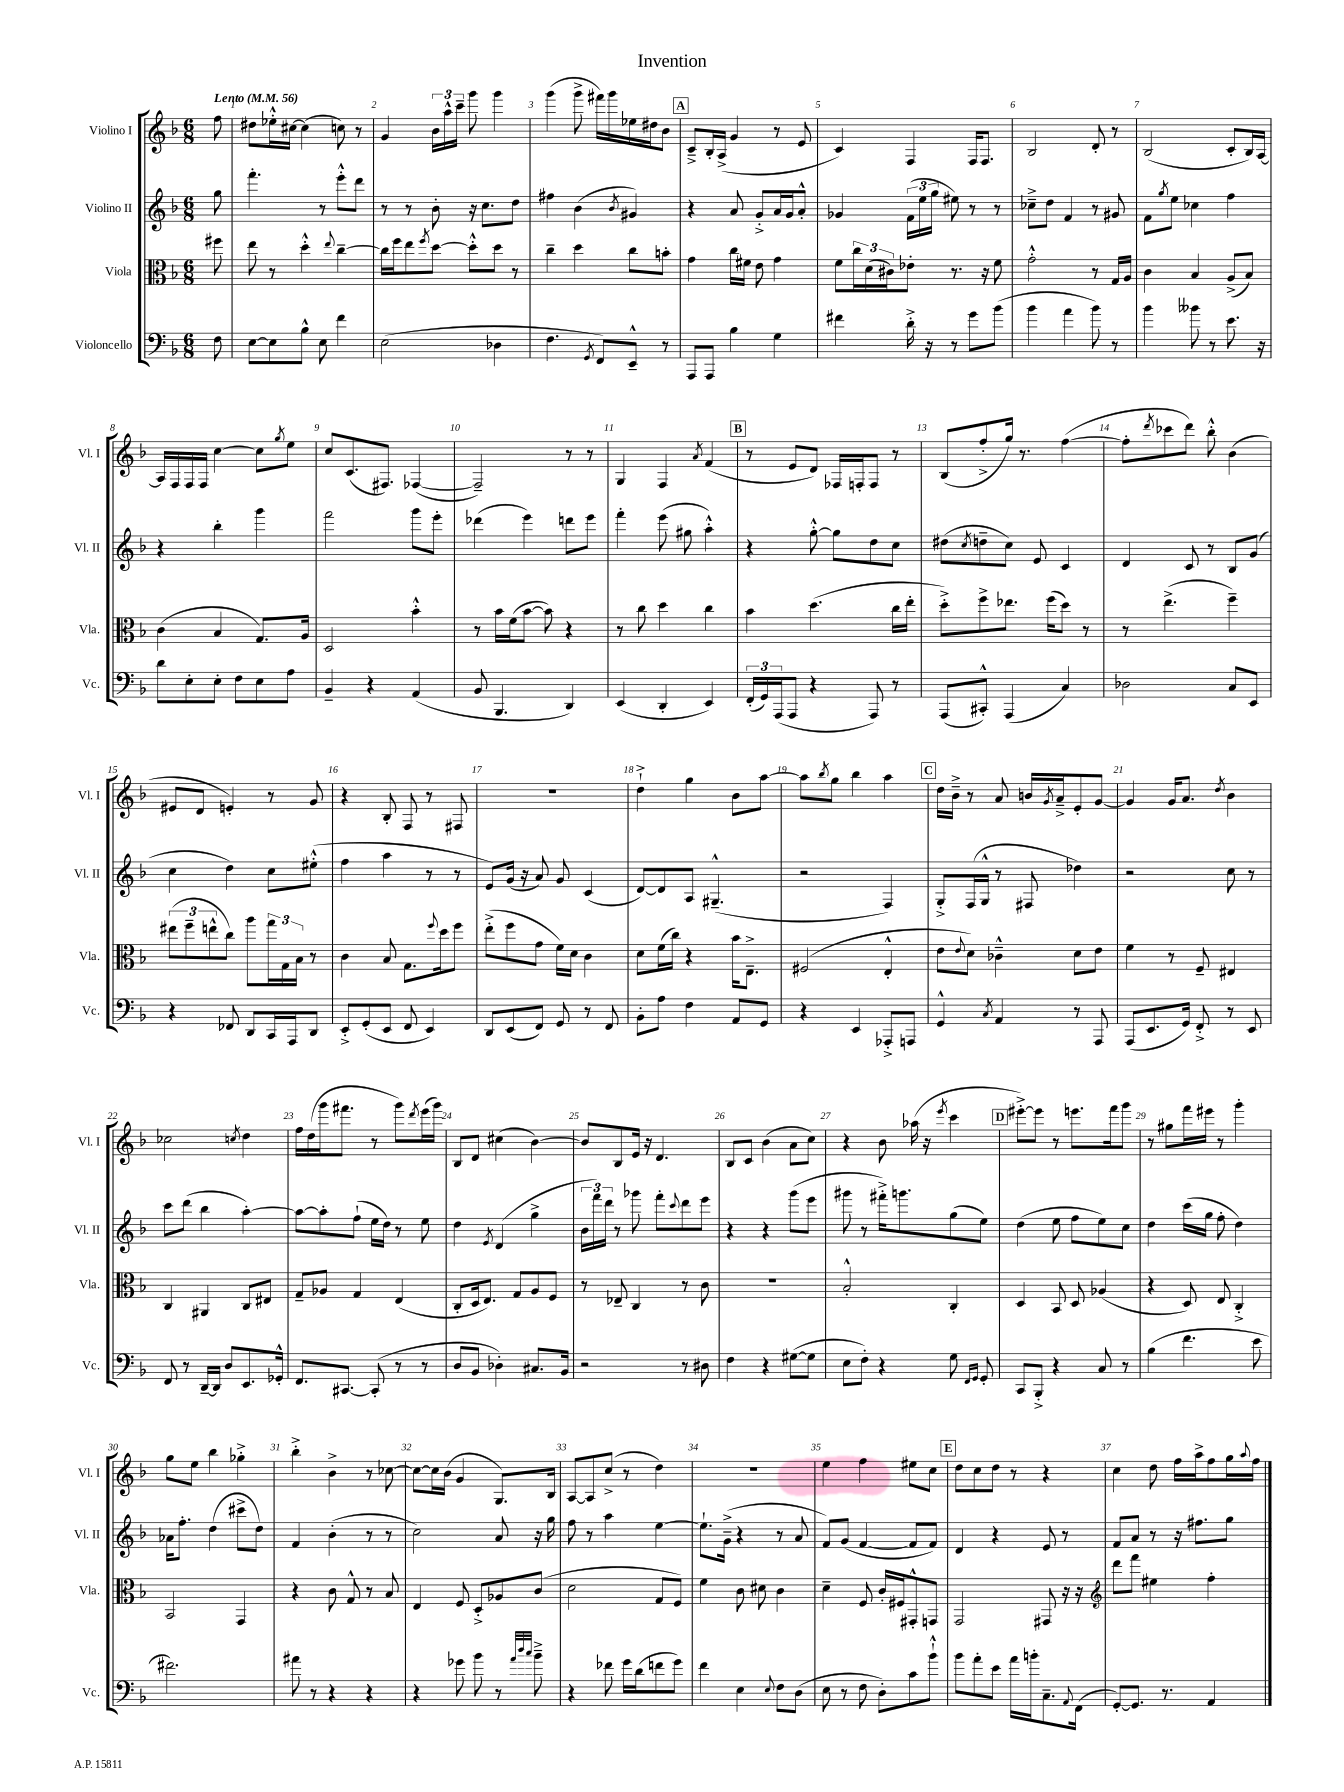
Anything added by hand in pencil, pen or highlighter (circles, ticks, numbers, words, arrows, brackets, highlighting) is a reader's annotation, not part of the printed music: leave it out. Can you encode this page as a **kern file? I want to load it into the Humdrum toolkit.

**kern	**kern	**kern	**kern
*staff4	*staff3	*staff2	*staff1
*clefF4	*clefC3	*clefG2	*clefG2
*k[b-]	*k[b-]	*k[b-]	*k[b-]
*M6/8	*M6/8	*M6/8	*M6/8
*MM56	*MM56	*MM56	*MM56
8F	8ff#	8gg	8ff
=	=	=	=
[8E	8ee	4.fff'	8dd#
8E]	8r	.	16ee-'^^
.	.	.	[16cc#
8B-^^	4dd'^^	.	(4cc#]
8E	.	8r	.
.	8qqee	.	.
4f	[4cc~	8eee'^^	8cc)
.	.	8ddd	8r
=	=	=	=
(2E	16cc]	8r	4g
.	16ff	.	.
.	8ee	8r	.
.	8qff	.	.
.	[8dd	8b-'	24b-
.	.	.	24aa^^
.	.	.	24ccc~
.	8dd'^^]	16r	8ggg
.	.	8.cc	.
4D-	8dd	.	4ggg
.	8r	8dd	.
=	=	=	=
4.F	4cc~	4ff#	(4ggg
.	4dd	(4b-	8ggg^
8qGG	.	.	.
8FF)	.	.	16fff#)
.	.	.	16ggg
.	.	8qb-	.
8EE~^^	8cc	4g#)	16ee-
.	.	.	16dd#
8r	8b'	.	8b-
=	=	=	=
8AAA	4g	4r	8c~^
8AAA	.	.	16B-'
.	.	.	(16A^
4B-	16cc	8a	4g
.	16f#	.	.
.	8e	8g'^	.
4G	4g	16a	8r
.	.	16g	.
.	.	8a'^^	8e
=	=	=	=
4f#	8f	4g-	4c)
.	24cc	.	.
.	(24d	.	.
.	24c#)	.	.
16d'^	8e-'	(24f	4F
.	.	24ee	.
16r	.	.	.
.	.	24gg	.
8r	8.r	8ee#)	.
8g	.	8r	16F
.	16r	.	8.F
(8b-	8f	8r	.
=	=	=	=
4b-	2g'^^	8cc-~^	2B-
.	.	8dd	.
4a	.	4f	.
8b-)	8r	8r	8d'
8r	16G	8g#	8r
.	16A	.	.
=	=	=	=
4b-	4c	8f	(2B-
.	.	8qgg	.
.	.	8ee	.
8b--	4B-	4cc-	.
8r	.	.	.
8.e	(8A^	4ff	8c'
.	8B-)	.	16B-)
16r	.	.	[16A
=	=	=	=
8d	(4c	4r	16A]
.	.	.	16F
8E'	.	.	16F
.	.	.	16F
8E'	4B-	4bb-'	[4cc
8F	.	.	.
8E	8.G)	4ggg	8cc]
.	.	.	8qgg
8A	.	.	8ee
.	16A	.	.
=	=	=	=
4BB-~	2D	2fff	8cc
.	.	.	(8.c
4r	.	.	.
.	.	.	8.F#)
(4AA	4b-'^^	8ggg	([4F-
.	.	8eee'	.
=	=	=	=
8BB-	8r	(4ddd-	2F-~])
4.BBB-	16b-	.	.
.	(16f	.	.
.	[8b-	4eee)	.
.	8b-])	.	.
4DD)	4r	8ddd	8r
.	.	8eee	8r
=	=	=	=
(4EE	8r	4fff'	4G
.	8cc	.	.
4DD'	4dd	(8eee	4F
.	.	8gg#	.
.	.	.	8qa
4EE)	4cc	4aa'^^)	(4f
=	=	=	=
(24FF'	4b-	4r	8r
24GG)	.	.	.
(24AAA	.	.	.
8AAA	.	.	8e
4r	(4.dd	[8gg'^^	8d)
.	.	8gg]	16F-
.	.	.	16F'
8AAA)	.	8dd	8F
8r	16cc	8cc	8r
.	16ee'	.	.
=	=	=	=
(8AAA	8dd'^)	(8dd#	(8B-
.	.	8qcc	.
8CC#'^^)	8ff^	8dd~	8ff'^
(4AAA	8.ee-	8cc)	16gg)
.	.	.	8.r
.	.	8e	.
.	(16ff	.	.
4C)	8dd)	4c	([4ff
.	8r	.	.
=	=	=	=
2D-	8r	4d	8ff']
.	.	.	8qddd
.	(4.ee^	.	8ccc-
.	.	8c	8ddd)
.	.	8r	8bb-'^^
8C	4ff~)	8B-	(4b-
8EE	.	(8g	.
=	=	=	=
4r	(12ee#	4cc	8e#
.	12ff~	.	.
.	.	.	8d
.	12ee^^	.	.
8FF-	8cc)	4dd)	4e')
8DD	8aa	.	.
16CC	24gg	8cc	8r
.	24G	.	.
16AAA	.	.	.
.	24B-	.	.
8DD	8r	(8ee#'^^	8g
=	=	=	=
8EE'^	4c	4ff	4r
(8GG'	.	.	.
8EE	8B-	4aa	8B-'
8FF	8.G	.	8F
4EE)	.	8r	8r
.	8qqff	.	.
.	16dd	.	.
.	8ff	8r	8F#
=	=	=	=
8DD	(8ee'^	8e)	2.r
(8EE	8ff	(16g	.
.	.	16r	.
8FF)	8g	8a)	.
8GG	16f)	8g	.
.	16d	.	.
8r	4c	(4c	.
8FF	.	.	.
=	=	=	=
8BB-'	8d	[8d)	4dd`^
8A	(16f	8d]	.
.	16cc)	.	.
4F	4r	8A	4gg
.	.	(4.G#~^^	.
8AA	16b-	.	8b-
.	8.E~^	.	.
8GG	.	.	[8aa
=	=	=	=
4r	(2F#	2r	8aa]
.	.	.	8qbb-
.	.	.	8gg
4EE	.	.	4bb-
8AAA-'^	4E'^^	4F)	4aa
8AAA	.	.	.
=	=	=	=
4GG^^	8e	8G'^	16dd
.	.	.	16b-~^
.	8qqe	.	.
.	8d)	(16F	8r
.	.	16G^^	.
8qC	.	.	.
4AA	4c-~^^	8r	8a
.	.	8F#	16b
.	.	.	8qg
.	.	.	16a~^
8r	8d	4dd-)	8e'
8AAA	8e	.	[8g
=	=	=	=
(8AAA	4f	2r	4g]
8.EE	.	.	.
.	8r	.	16g
16GG)	.	.	8.a
8FF'^	8F~	.	.
.	.	.	8qdd
8r	4E#	8cc	4b-
8EE	.	8r	.
=	=	=	=
8FF	4C	8ccc	2cc-
8r	.	(8ddd	.
[16DD~	4AA#	4bb-	.
16DD]	.	.	.
8D	.	.	.
.	.	.	8qcc
8.EE	8C	[4aa')	4dd
.	8E#	.	.
16GG-'^^	.	.	.
=	=	=	=
8.FF	8G~	8aa_	16ff
.	.	.	(16dd
.	8A-	8aa']	16ggg
[8.CC#	.	.	8.fff#
.	4G	(8ff`	.
(8CC#']	.	16ee	8r
.	.	16dd)	.
8r	(4E	8r	8ggg)
.	.	.	8qddd
8r	.	8ee	(16eee
.	.	.	16ggg)
=	=	=	=
8D	8C'	4dd	8B-
8BB-	16D	.	8d
.	8.E)	.	.
.	.	8qe	.
4D-')	.	(4d	(4cc#
.	8G	.	.
8.C#	8A	4gg^	[4b-)
.	8F	.	.
16BB-	.	.	.
=	=	=	=
2r	8r	24b-	8b-]
.	.	24fff)	.
.	.	24ddd	.
.	8E-~	8r	8B-
.	4C	8ggg-	16e
.	.	.	16r
.	.	8fff'	4.d
.	.	8qqccc	.
8r	8r	8ddd	.
8D#	8c	8eee	.
=	=	=	=
4F	2.r	4r	8B-
.	.	.	8c
4r	.	4r	(4b-
([8G#	.	(8ggg	8a
8G#]	.	8eee	8cc)
=	=	=	=
8E	2B-'^^	8ggg#	4r
8F')	.	8r	.
4r	.	16fff#'^)	8b-
.	.	8.ggg	.
.	.	.	(16aa-
.	.	.	16r
.	.	.	8qeee
8G	4C'	(8gg	4ccc
16qqFF	.	.	.
16qqGG	.	.	.
8GG'	.	8ee)	.
=	=	=	=
8CC	4D	(4dd	[8eee#'^)
8BBB-'^	.	.	8eee#]
4r	8BB-	8ee	8r
.	8D	8ff	8.eee
8C	(4A-	8ee)	.
.	.	.	16fff
8r	.	8cc	8ggg
=	=	=	=
(4B-	4r	4dd	8r
.	.	.	8gg#
4.f	8D)	(16ccc	16fff
.	.	16gg	16eee#
.	8E	8ff'	8r
.	4C'^	4dd)	4ggg'
8e	.	.	.
=	=	=	=
2.f#)	2BB-	16a-	8gg
.	.	8.ff'	.
.	.	.	8ee
.	.	(4dd	4bb-
.	4GG	8ccc#^	4gg-'^
.	.	8dd)	.
=	=	=	=
8a#	4r	4f	4bb-'^
8r	.	.	.
4r	8c	(4b-'	4b-^
.	8G^^	.	.
4r	8r	8r	8r
.	8B-	8r	[8cc-
=	=	=	=
4r	4E	2cc)	8cc-_
.	.	.	16cc-]
.	.	.	(16b-
8g-	8F	.	4g
8b-	8D'^	.	.
8r	8A-	8a	8.G)
32qqa	.	.	.
32qqdd	.	.	.
32qqcc	.	.	.
8b-~^	(8c	16r	.
.	.	16gg	16B-
=	=	=	=
4r	2d	8ff	[8A
.	.	8r	8A]
8f-	.	4aa	(8cc^
16g	.	.	8r
(16d	.	.	.
8f	8G	[4ee	4dd)
8g)	8F)	.	.
=	=	=	=
4f	4f	8.ee`]	2.r
.	.	(16g~^	.
4E	8c	4r	.
.	8d#	.	.
8qqE	.	.	.
8F	4c	8r	.
(8D	.	8a	.
=	=	=	=
8E	4d~	8f)	4ee
8r	.	(8g	.
8F	8F	[4f	4ff
8D')	16c'	.	.
.	16F#	.	.
8c	8GG#'^^	8f]	8ee#
8b-`^^	8GG	8f)	8cc
=	=	=	=
8b-	2GG	4d	8dd
8a'	.	.	8cc
8e	.	4r	8dd
16a	.	.	8r
16b'	.	.	.
8.C~	8GG#	8e	4r
.	16r	8r	.
8qqAA	.	.	.
(16FF	16r	.	.
=	=	=	=
*	*clefG2	*	*
[8GG')	8ddd	8f	4cc
8.GG]	8fff	8a	.
.	4ee#	8r	8dd
8.r	.	.	.
.	.	16r	16ff
.	.	8.ff#	16aa^
4AA	4ff'	.	8ff
.	.	8gg	16gg
.	.	.	8qqaa
.	.	.	16ff
==	==	==	==
*-	*-	*-	*-
